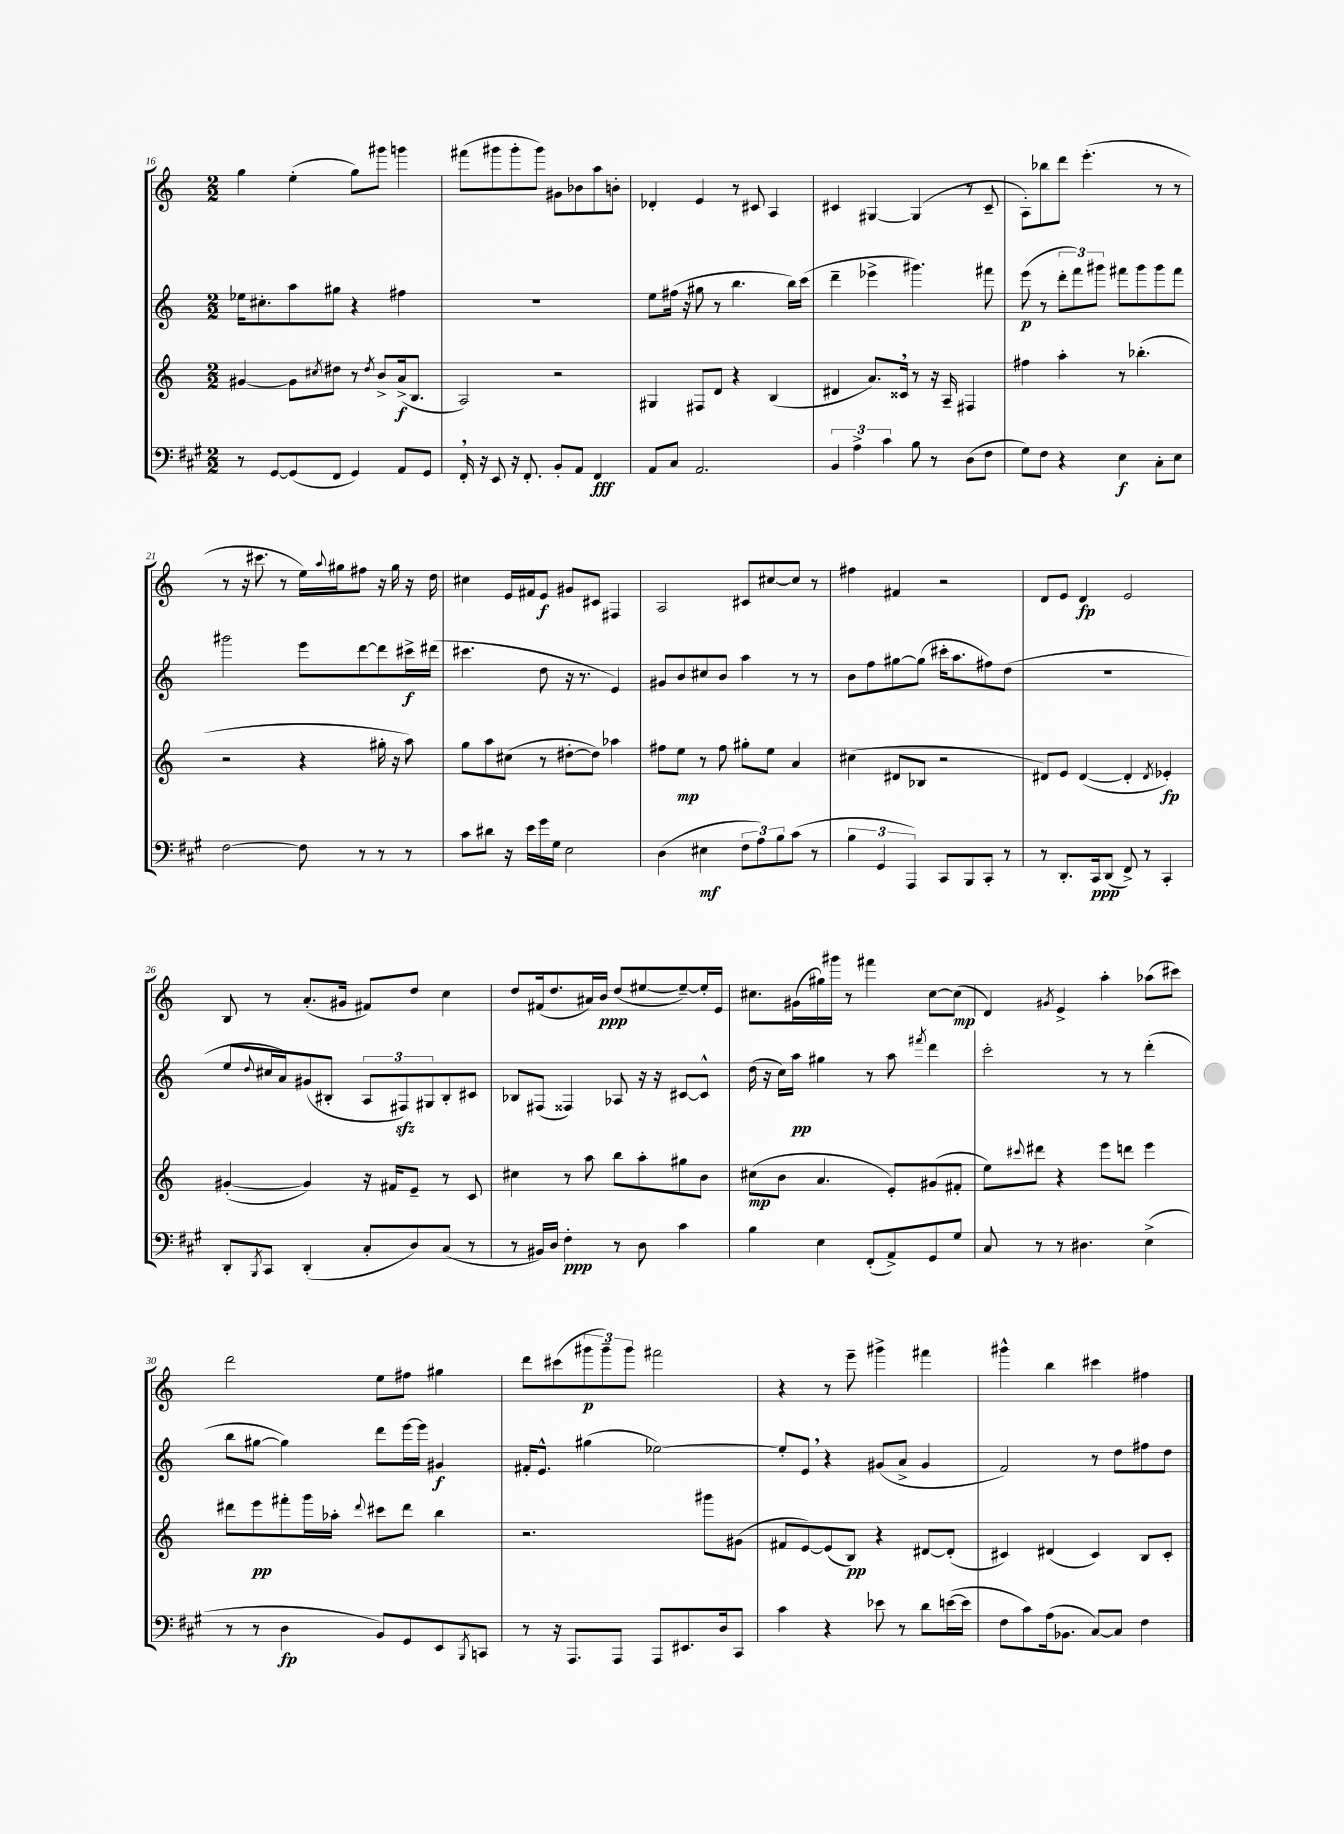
<<
\new StaffGroup <<
\new Staff = "s0" {
    \clef treble \key c \major \numericTimeSignature \time 2/2
    g''4 e''4-.( g''8) gis'''8 g'''4 |
    fis'''8( gis'''8 gis'''8-. gis'''8) gis'8 bes'8 a''8 b'8-. |
    des'4-. e'4 r8 cis'8 a4 |
    cis'4 gis4~ gis4( r8 cis'8-- |
    a8-.) bes''8 d'''8 e'''4.-.( r8 r8 |
    r8 r16 cis'''8. r8 e''16) \appoggiatura { a''8 } gis''16 fis''8 r16 gis''16 r16 d''16 |
    cis''4 e'16 fis'16 e'8\f gis'8 cis'8 fis4 |
    a2 cis'8 cis''8~ cis''8 r8 |
    fis''4 fis'4 r2 |
    d'8 e'8 d'4\fp e'2 |
    b8 r8 a'8.-.( gis'16 fis'8) d''8 c''4 |
    d''8 fis'16( d''8. ais'16) b'16\ppp d''8( eis''8~ eis''8~--) eis''16-. e'16 |
    cis''8. gis'16( gis''16) gis'''16 r8 fis'''4 cis''8~ cis''8\mp( |
    d'4) \acciaccatura { gis'8 } e'4-> a''4-. aes''8( cis'''8) |
    d'''2 e''8 fis''8 gis''4 |
    d'''8 cis'''8( \tuplet 3/2 { gis'''8\p gis'''8--) gis'''8 } fis'''2 |
    r4 r8 e'''8-- gis'''4-> fis'''4 |
    gis'''4-^ b''4 cis'''4 fis''4 \bar "|." |
}
\new Staff = "s1" {
    \clef treble \key c \major \numericTimeSignature \time 2/2
    ees''16 cis''8.-. a''8 gis''8 r4 fis''4 |
    R1 |
    e''8 fis''16( r16 gis''8 r8 b''4. b''16) c'''16( |
    d'''4-- ees'''4-> gis'''4.) fis'''8 |
    e'''8\p( r8 \tuplet 3/2 { d'''8-. f'''8) gis'''8 } fis'''8 gis'''8 gis'''8 fis'''8 |
    gis'''2 e'''8 d'''8~ d'''8 cis'''16->\f dis'''16( |
    cis'''4. d''8 r16 r8. e'4) |
    gis'8 b'8 cis''8 b'8 a''4 r8 r8 |
    b'8 f''8 gis''8~ gis''8( cis'''16-. a''8. fis''8) d''8( |
    R1 |
    e''8 \appoggiatura { d''8 } cis''16 a'16) gis'8( bis8-. \tuplet 3/2 { a8 fis8\sfz) gis8 } bis8-. cis'8 |
    bes8 fis8( fisis4) aes8 r16 r16 cis'8~ cis'8-^ |
    d''16( r16 c''16) a''16\pp gis''4 r8 a''8 \acciaccatura { fis'''8 } d'''4 |
    c'''2-. r8 r8 d'''4-.( |
    b''8 gis''8~ gis''4) d'''8 e'''16~ e'''16 gis'4\f |
    fis'16-. e'8.-^ gis''4( ees''2~) |
    ees''8-. e'8 \breathe r4 gis'8( a'8-> gis'4 |
    f'2) r8 d''8 fis''8 d''8 \bar "|." |
}
\new Staff = "s2" {
    \clef treble \key c \major \numericTimeSignature \time 2/2
    gis'4~ gis'8 \acciaccatura { cis''8 } dis''8 r8 \acciaccatura { dis''8 } b'8-> a'16->\f( b8. |
    a2) r2 |
    gis4 fis8 d'8 r4 b4( |
    dis'4 a'8.) cisis'16 \breathe r8 r16 a16-- fis4 |
    fis''4 a''4-. r8 bes''4.-.( |
    r2 r4 gis''16-. r16 a''8) |
    g''8 a''8 cis''8( r8 dis''8~-. dis''8) aes''4 |
    fis''8 e''8\mp r8 fis''8 gis''8-. e''8 a'4 |
    cis''4( dis'8 bes8 r2 |
    dis'8) e'8 dis'4~( dis'4-. \acciaccatura { dis'8 } ees'4-.\fp) |
    gis'4~-.( gis'4) r16 fis'16 e'8-- r8 c'8 |
    cis''4 r8 a''8 b''8 a''8-. gis''8 b'8 |
    cis''8\mp( b'8 a'4. e'8-.) gis'8( fis'8-. |
    e''8) \appoggiatura { cis'''8 } dis'''8 r4 e'''8 d'''8 e'''4 |
    dis'''8 e'''8\pp fis'''8-. g'''16 aes''16-. \appoggiatura { dis'''8 } cis'''8 dis'''8 b''4 |
    r2. gis'''8 gis'8( |
    fis'8 e'8~) e'8( b8\pp) r4 dis'8~ dis'8-.( |
    cis'4) dis'4( cis'4) b8 cis'8-. \bar "|." |
}
\new Staff = "s3" {
    \clef bass \key a \major \numericTimeSignature \time 2/2
    r8 gis,8~ gis,8( fis,8 gis,4) a,8 gis,8 |
    fis,16-. \breathe r16 e,8 r16 fis,8.-. b,8-. a,8 fis,4\fff |
    a,8 cis8 a,2. |
    \tuplet 3/2 { b,4 a4-> cis'4 } b8 r8 d8( fis8 |
    gis8) fis8 r4 e4\f cis8-. e8 |
    fis2~ fis8 r8 r8 r8 |
    cis'8 dis'8 r16 e'16 gis'16 gis16 e2 |
    d4( eis4\mf \tuplet 3/2 { fis8 a8) b8 } cis'8( r8 |
    \tuplet 3/2 { b4 gis,4 a,,4) } cis,8 b,,8 cis,8-. r8 |
    r8 d,8.-. cis,16\ppp d,8( fis,8->) r8 cis,4-. |
    d,8-. \acciaccatura { b,,8 } cis,8 d,4-.( cis8-. d8) cis8( r8 |
    r8 bis,16) d16 fis4-.\ppp r8 d8 cis'4 |
    b4 e4 fis,8-.( a,8->) gis,8 gis8 |
    cis8 r8 r8 dis4. e4->( |
    r8 r8 d4\fp b,8) gis,8 e,8 \acciaccatura { b,,8 } c,8 |
    r8 r16 a,,8. a,,8 a,,8 eis,8. d16 cis,8 |
    cis'4 r4 ees'8 r8 d'8 e'16~( e'16 |
    fis8 cis'8) a16( bes,8. cis8~) cis8 fis4 \bar "|." |
}
>>
>>
\layout { \context { \Score currentBarNumber = #16 } }
